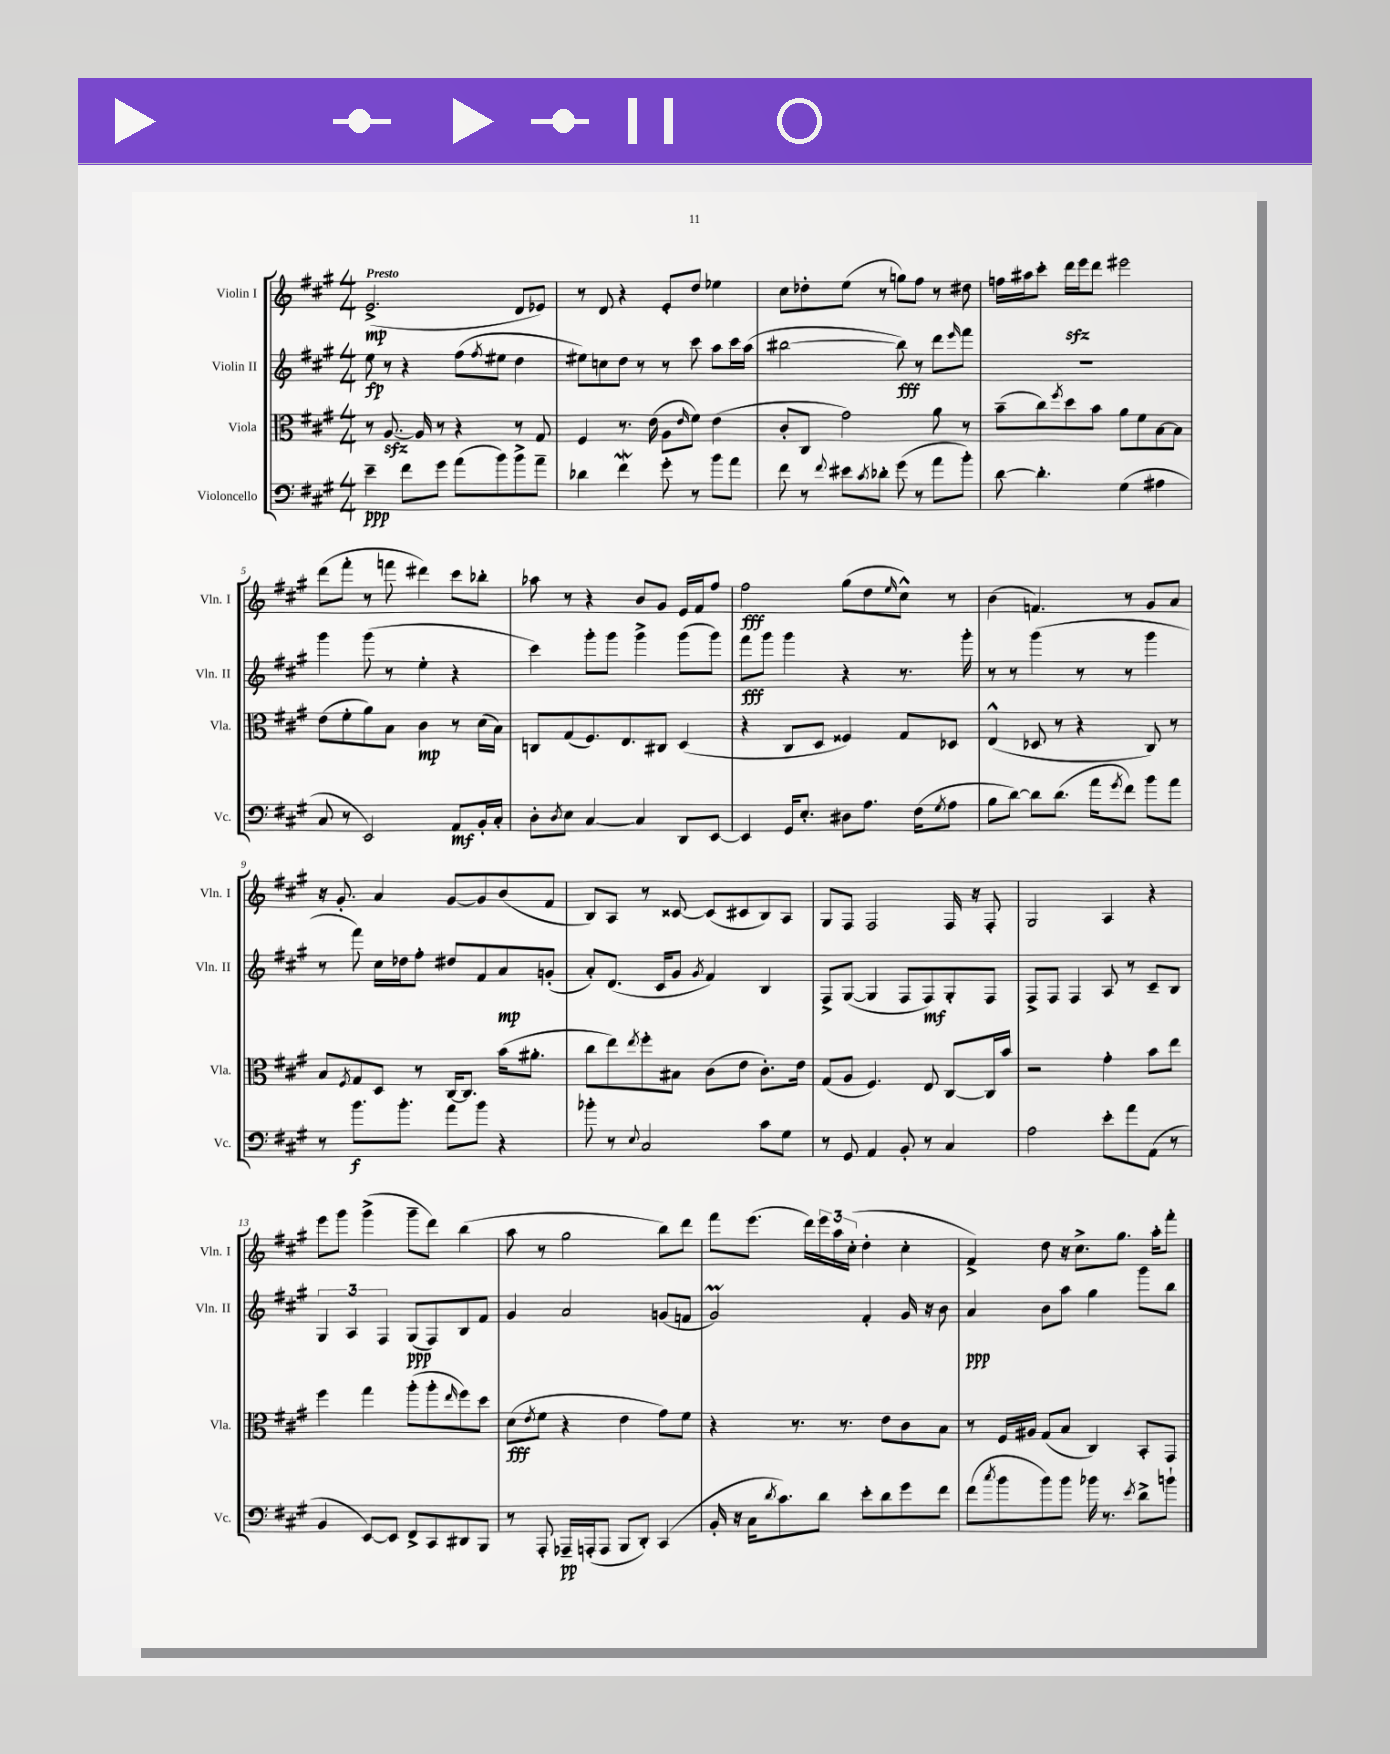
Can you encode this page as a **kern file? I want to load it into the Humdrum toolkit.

**kern	**kern	**kern	**kern
*staff4	*staff3	*staff2	*staff1
*clefF4	*clefC3	*clefG2	*clefG2
*k[f#c#g#]	*k[f#c#g#]	*k[f#c#g#]	*k[f#c#g#]
*M4/4	*M4/4	*M4/4	*M4/4
4e~	8r	8ee	(2.e^
.	[8.A	8r	.
8f#	.	4r	.
.	16A]	.	.
8g#	8r	.	.
(8a	4r	(8ff#	.
.	.	8qff#	.
8b)	.	8ee#	.
8b^	8r	4dd	8d
8a~	8G#	.	8e-)
=	=	=	=
4d-	4F#	8ee#)	8r
.	.	8cc	8d
4f#	8.r	8dd	4r
.	.	8r	.
.	(16e	.	.
8g#'	8A	8r	8e'
.	16qqe	.	.
8r	8f#)	8ccc#	8dd
8b	(4e	8aa	4ee-
8a	.	16ccc#	.
.	.	(16aa	.
=	=	=	=
8f#	8c#'	[2bb#	8cc#
8r	8C#	.	8dd-'
8qqf#	.	.	.
8e#	2g#)	.	(8ee
8qc#	.	.	.
8d-'	.	.	8r
(8g#	.	8bb#])	8gg)
8r	.	8r	8ff#
8a	8a	8ddd	8r
.	.	16qqeee	.
8b')	8r	8fff#	8dd#
=	=	=	=
[8d	(8b~	1r	16ff
.	.	.	16aa#
4.d']	8cc#)	.	8ccc#'
.	8qff#	.	.
.	8dd	.	16ddd
.	.	.	16eee
.	8b	.	8ddd
(4G#	8a	.	2eee#
.	8f#	.	.
4A#	[8B	.	.
.	8B]	.	.
=	=	=	=
8C#	(8e	4ggg#	(8ddd
8r	8f#'	.	8fff#'
2EE)	8a)	(8ggg#	8r
.	8B	8r	8fff
.	4c#	4ee'	4ddd#)
8AA	8r	4r	8ccc#
16BB'	(16d	.	8bb-'
16C#'	16B)	.	.
=	=	=	=
8D'	8C	4ccc#)	8aa-
8qD	.	.	.
8E	(8G#	.	8r
[4C#	8.F#)	8ggg#'	4r
.	.	8ggg#	.
.	8.E	.	.
4C#]	.	4ggg#^	8b
.	8C#	.	8g#
8DD	(4D	(8ggg#	16e
.	.	.	16f#
[8EE	.	8ggg#)	8ff#
=	=	=	=
4EE]	4r	8fff#	2ff#
.	.	8ggg#	.
16GG#	8C#	4ggg#	.
8.E'	.	.	.
.	8D	.	.
8D#	4F##)	4r	(8gg#
8.A	.	.	8dd
.	.	.	16qqee
.	8G#	8.r	8cc#^^)
(16F#	.	.	.
8qG#	.	.	.
8A	8D-	.	8r
.	.	16ggg#'	.
=	=	=	=
8B	(4E^^	8r	(4b
[8d)	.	8r	.
8d]	8D-	(4ggg#	4.f)
(8.d	8r	.	.
.	4r	8r	.
16a	.	.	.
8qg#	.	.	.
8f#)	.	8r	8r
8b	8C#)	4ggg#	8g#
8a	8r	.	8a
=	=	=	=
8r	8B	8r	16r
.	.	.	8.g#'
.	8qF#	.	.
8.b	8G#	8fff#)	.
.	8D	16cc#	4a
8.b'	.	16dd-	.
.	8r	8ff#'	.
8a	[16C#	8dd#	[8g#
.	8.C#]	.	.
8b	.	8f#	8g#]
4r	(16b	8a	(8b
.	8.a#'	.	.
.	.	(8g'	8f#
=	=	=	=
8b-'	8cc#	8a')	8B)
8r	8ee)	(8.d	8A
8qqE	8qee	.	.
2C#	8ff#'	.	8r
.	.	16c#	.
.	8B#	8g#	[8c##
.	.	8qg#	.
.	(8c#	4f#)	(8c##]
.	8e	.	8c#
8c#	8.c#')	4B	8B)
8G#	.	.	8A
.	16e	.	.
=	=	=	=
8r	(8G#	8F#^	8G#
8GG#	8A	([8G#	8F#
4AA	4.F#)	4G#]	2F#
8BB'	.	8F#	.
8r	8E	8F#)	.
4C#	[8C#	8G#'	16F#
.	.	.	16r
.	16C#]	8F#	8F#'
.	16b	.	.
=	=	=	=
2A	2r	8F#^	2G#
.	.	8F#	.
.	.	4F#	.
8e'	4g#'	8A	4A
8a	.	8r	.
(8AA	8b	8c#~	4r
8r	8ee	8B	.
=	=	=	=
4BB	4ff#	6G#	8eee
.	.	.	8ggg#
.	.	6A	.
[8EE)	4gg#	.	(4ggg#^
.	.	6F#	.
8EE]	.	.	.
8FF#^	(8aa'	(8G#	8ggg#~
8CC#	8aa'	8F#)	8ddd)
.	16qqee	.	.
8DD#	8ff#)	8B	(4bb
8BBB	8dd	8f#	.
=	=	=	=
8r	(8d	4g#	8aa
.	8qe	.	.
8AAA'	8f#	.	8r
16AAA-~	4r	2a	2gg#
(16AAA'	.	.	.
8AAA	.	.	.
8BBB	4e	.	.
8DD')	.	.	.
(4CC#	8g#)	(8g	8bb)
.	8f#	8f	8ddd
=	=	=	=
16BB'	4r	2g#)	8fff#
16r	.	.	.
16C#	.	.	(8.eee
8qd	.	.	.
8.c#)	.	.	.
.	8.r	.	.
.	.	.	16ddd)
8d	.	.	24eee
.	.	.	24aa
.	8.r	.	.
.	.	.	(24cc#'
8e'	.	4f#'	4dd'
8d	8e	.	.
8g#	8c#	16g#	4cc#'
.	.	16r	.
8f#	8B	8b	.
=	=	=	=
(8f#	8r	4a	4f#^)
8qcc#	.	.	.
8b	16F#	.	.
.	16A#	.	.
8b)	(8G#	8b	8dd
8b	8B	8aa	16r
.	.	.	8.cc#^
16b-	4C#)	4gg#	.
8.r	.	.	.
.	.	.	8.gg#
8qe	.	.	.
8d^	8BB'	8ggg#	.
.	.	.	16aa'
8b`	8GG#	8bb	8fff#'
==	==	==	==
*-	*-	*-	*-
